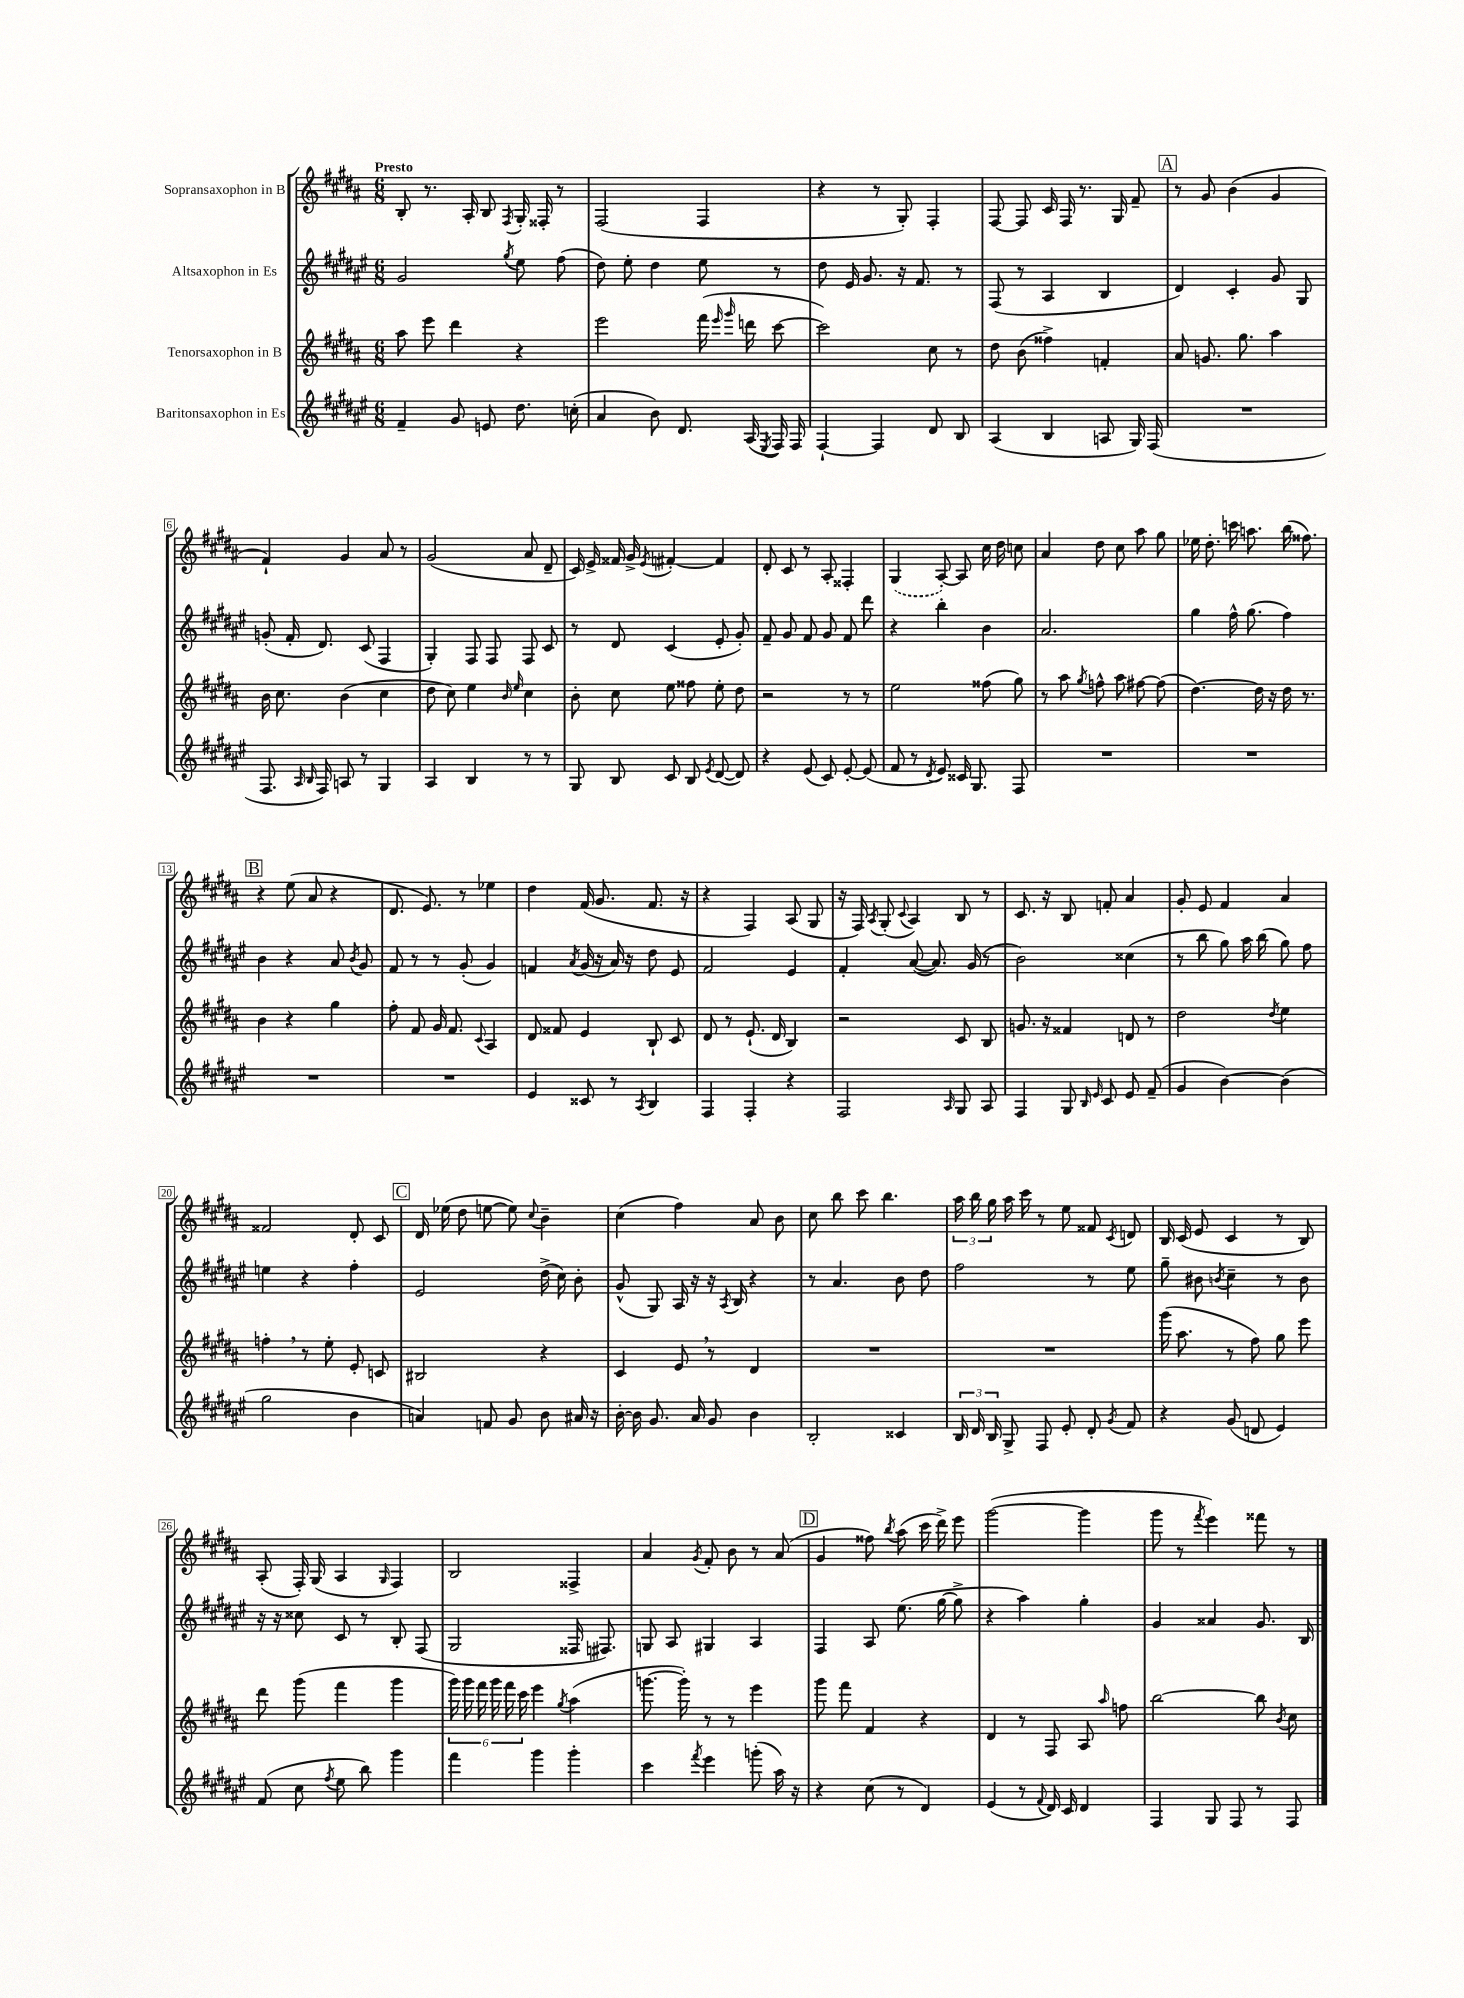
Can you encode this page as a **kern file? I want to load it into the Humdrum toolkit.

**kern	**kern	**kern	**kern
*staff4	*staff3	*staff2	*staff1
*clefG2	*clefG2	*clefG2	*clefG2
*k[f#c#g#d#a#e#]	*k[f#c#g#d#a#]	*k[f#c#g#d#a#e#]	*k[f#c#g#d#a#]
*M6/8	*M6/8	*M6/8	*M6/8
4f#~	8aa#	2g#	8B'
.	8eee	.	8.r
8g#	4ddd#	.	.
.	.	.	16A#'
8e	.	.	8B
.	.	8qgg#	8qF#
8.dd#	4r	8ee#	16G#'
.	.	.	16F##'
.	.	(8ff#	8r
(16cc'	.	.	.
=	=	=	=
4a#	2eee	8dd#)	(2F#
.	.	8ee#'	.
8b)	.	4dd#	.
8.d#	.	.	.
.	(16fff#	8ee#	4F#
.	16qqeee	.	.
.	16qqggg#	.	.
(16A#	16ddd	.	.
8qE#	.	.	.
16F#)	[8ccc#	8r	.
16F#	.	.	.
=	=	=	=
[4F#`	2ccc#])	8dd#	4r
.	.	16e#	.
.	.	8.g#	.
4F#]	.	.	8r
.	.	16r	8G#')
.	.	8.f#	.
8d#	8cc#	.	4F#'
8B	8r	8r	.
=	=	=	=
(4A#	8dd#	(8F#	[8F#
.	(8b	8r	8F#]
4B	4ff##^)	4A#	16c#
.	.	.	16F#
.	.	.	8.r
8A	4f'	4B	.
.	.	.	16G#
16G#)	.	.	8f#~
(16F#	.	.	.
=	=	=	=
2.r	8a#	4d#)	8r
.	8.g	.	8g#
.	.	4c#'	(4b
.	8.gg#	.	.
.	4aa#	8g#	4g#
.	.	8G#	.
=	=	=	=
8.F#	16b	(8g'	4f#`)
.	8.cc#	.	.
.	.	16f#'	.
16qqA#	.	.	.
16qqB	.	.	.
16F#)	.	8.d#)	.
8A	(4b	.	4g#
8r	.	(8c#	.
4G#	4cc#	4F#	8a#
.	.	.	8r
=	=	=	=
4A#	8dd#	4G#')	(2g#
.	8cc#)	.	.
4B	4ee	8F#	.
.	.	8F#	.
.	16qqb	.	.
.	16qqee	.	.
8r	4cc#	8F#	8a#
8r	.	8c#	8d#~
=	=	=	=
8G#	8b'	8r	16c#)
.	.	.	16e^
8B	8cc#	8d#	16f##
.	.	.	16g#^
.	.	.	8qe
8c#	8ee	(4c#	[4f#'
8B	8ff##	.	.
8qe#	.	.	.
([8d#	8ee'	8e#'	4f#]
8d#])	8dd#	8g#')	.
=	=	=	=
4r	2r	8f#~	8d#'
.	.	8g#	8c#
(8e#	.	8f#	8r
8c#)	.	8g#	8A#'
[8e#'	8r	8f#	4F##'
(8e#]	8r	8ddd#	.
=	=	=	=
8f#	2ee	4r	(4G#
8r	.	.	.
8qd#	.	.	.
8e#)	.	4bb'	[8A#')
16c##	.	.	8A#]
8.G#	.	.	.
.	(8ff##	4b	16cc#
.	.	.	16dd#
8F#	8gg#)	.	8cc
=	=	=	=
2.r	8r	2.a#	4a#
.	8aa#	.	.
.	8qgg#	.	.
.	8ff^^	.	8dd#
.	8aa#	.	8cc#
.	[8ff#	.	8aa#
.	(8ff#]	.	8gg#
=	=	=	=
2.r	[4.dd#)	4gg#	16ee-
.	.	.	8.dd#'
.	.	16ff#^^	16ccc
.	.	(8.gg#	8.aa
.	16dd#]	.	.
.	16r	.	.
.	16dd#	4ff#)	(16bb
.	8.r	.	8.ff##)
=	=	=	=
2.r	4b	4b	4r
.	4r	4r	(8ee
.	.	.	8a#
.	4gg#	8a#	4r
.	.	8qb	.
.	.	8g#	.
=	=	=	=
2.r	8ff#'	8f#	8.d#
.	8f#	8r	.
.	.	.	8.e)
.	16g#	8r	.
.	8.f#	.	.
.	.	(8g#'	8r
.	8qqc#	.	.
.	4A#	4g#)	4ee-
=	=	=	=
4e#	8d#	4f	4dd#
.	8f##	.	.
.	.	8qa#	.
8c##	4e	(16g#	(16f#
.	.	16r	8.g#
8r	.	16a#)	.
.	.	16r	.
8qA#	.	.	.
4B	8B`	8dd#	8.f#
.	8c#	8e#	.
.	.	.	16r
=	=	=	=
4F#	8d#	2f#	4r
.	8r	.	.
4F#'	(8.e`	.	4F#)
.	16d#	.	.
4r	4B)	4e#	(8A#
.	.	.	8G#
=	=	=	=
2F#	2r	4f#'	16r
.	.	.	16F#)
.	.	.	8qA#
.	.	.	(8G#'
.	.	.	8qqc#
.	.	([8a#	4A#)
.	.	8.a#])	.
16qqA#	.	.	.
8G#	8c#	.	8B
.	.	(16g#	.
8A#	8B	8r	8r
=	=	=	=
4F#	8.g	2b)	8.c#
.	16r	.	16r
8G#	4f##	.	8B
16qqB	.	.	.
16qqe#	.	.	.
8c#	.	.	8f'
8e#	8d	(4cc##	4a#
(8f#~	8r	.	.
=	=	=	=
4g#	2dd#	8r	8g#'
.	.	8bb	8e
[4b)	.	8gg#)	4f#
.	.	16aa#	.
.	.	(16bb	.
.	8qdd#	.	.
(4b]	4ee	8gg#)	4a#
.	.	8ff#	.
=	=	=	=
2gg#	4ff'	4ee	2f##
.	8r	4r	.
.	8ee'	.	.
4b	8e'	4ff#'	8d#'
.	8c	.	8c#
=	=	=	=
4a)	2B#	2e#	16d#
.	.	.	(16ee-
.	.	.	8dd#
8f	.	.	[8ee
8g#	.	.	8ee])
.	.	.	8qqcc#
8b	4r	(16dd#^	4b~
.	.	16cc#)	.
16a#	.	8b'	.
16r	.	.	.
=	=	=	=
[16b'	4c#	(8g#^^	(4cc#
16b]	.	.	.
8.g#	.	8G#)	.
.	8e	16A#	4ff#)
16a#	.	16r	.
8g#	8r	16r	.
.	.	8qA#	.
.	.	16B	.
4b	4d#	4r	8a#
.	.	.	8b
=	=	=	=
2B'	2.r	8r	8cc#
.	.	4.a#	8bb
.	.	.	8ccc#
.	.	.	4.bb
4c##	.	8b	.
.	.	8dd#	.
=	=	=	=
24B	2.r	2ff#	24aa#
24d#	.	.	24bb
24B	.	.	24gg#
8G#^	.	.	16aa#
.	.	.	16ccc#
8F#	.	.	8r
8e#'	.	.	8ee
8d#'	.	8r	8f##
8qg#	.	.	8qc#
8f#	.	8ee#	8d
=	=	=	=
4r	(16ggg#	8gg#~	16B
.	8.aa#	.	(16c#
.	.	8b#	8e
.	.	8qb	.
(8g#	8r	4cc#~	4c#
8d	8ff#)	.	.
4e#)	8gg#	8r	8r
.	8eee	8b	8B)
=	=	=	=
(8f#	8ddd#	16r	(8A#'
.	.	16r	.
8cc#	(8ggg#	8cc##	16F#')
.	.	.	(16G#
8qff#	.	.	.
8ee#	4fff#	8c#	4A#
8bb)	.	8r	.
.	.	.	16qqG#
4ggg#	4ggg#	8B'	4F#)
.	.	(8F#	.
=	=	=	=
4fff#	24ggg#)	2G#	2B
.	24ggg#	.	.
.	24fff#	.	.
.	24ggg#	.	.
.	24fff#	.	.
.	24ccc#	.	.
4ggg#	4eee	.	.
.	8qgg#	.	.
4ggg#'	(4aa#	16F##	4F##^
.	.	8.F#)	.
=	=	=	=
4ccc#	[8.ggg	8G	4a#
.	.	8A#	.
.	16ggg'])	.	.
8qfff#	.	.	8qg#
4eee#	8r	4G#	8f#'
.	8r	.	8b
(8ggg'	4eee	4A#	8r
16aa#)	.	.	(8a#
16r	.	.	.
=	=	=	=
4r	8ggg#	4F#	4g#
.	8fff#	.	.
(8cc#	4f#	8A#	8ff##)
.	.	.	8qbb
8r	.	(8.ee#	(8aa#
4d#)	4r	.	16ccc#
.	.	[16gg#	16ddd#^)
.	.	8gg#^]	8eee
=	=	=	=
(4e#	4d#	4r	([2ggg#
8r	8r	4aa#)	.
8qqf#	.	.	.
16d#)	8F#	.	.
16c#	.	.	.
4d#	8A#	4gg#'	4ggg#]
.	16qqaa#	.	.
.	8ff	.	.
=	=	=	=
4F#	[2bb	4g#	8ggg#
.	.	.	8r
.	.	.	8qfff#
8G#	.	4a##	4eee)
8F#	.	.	.
8r	8bb]	8.g#	8fff##
.	8qb	.	.
8F#	8cc#	.	8r
.	.	16B	.
==	==	==	==
*-	*-	*-	*-
